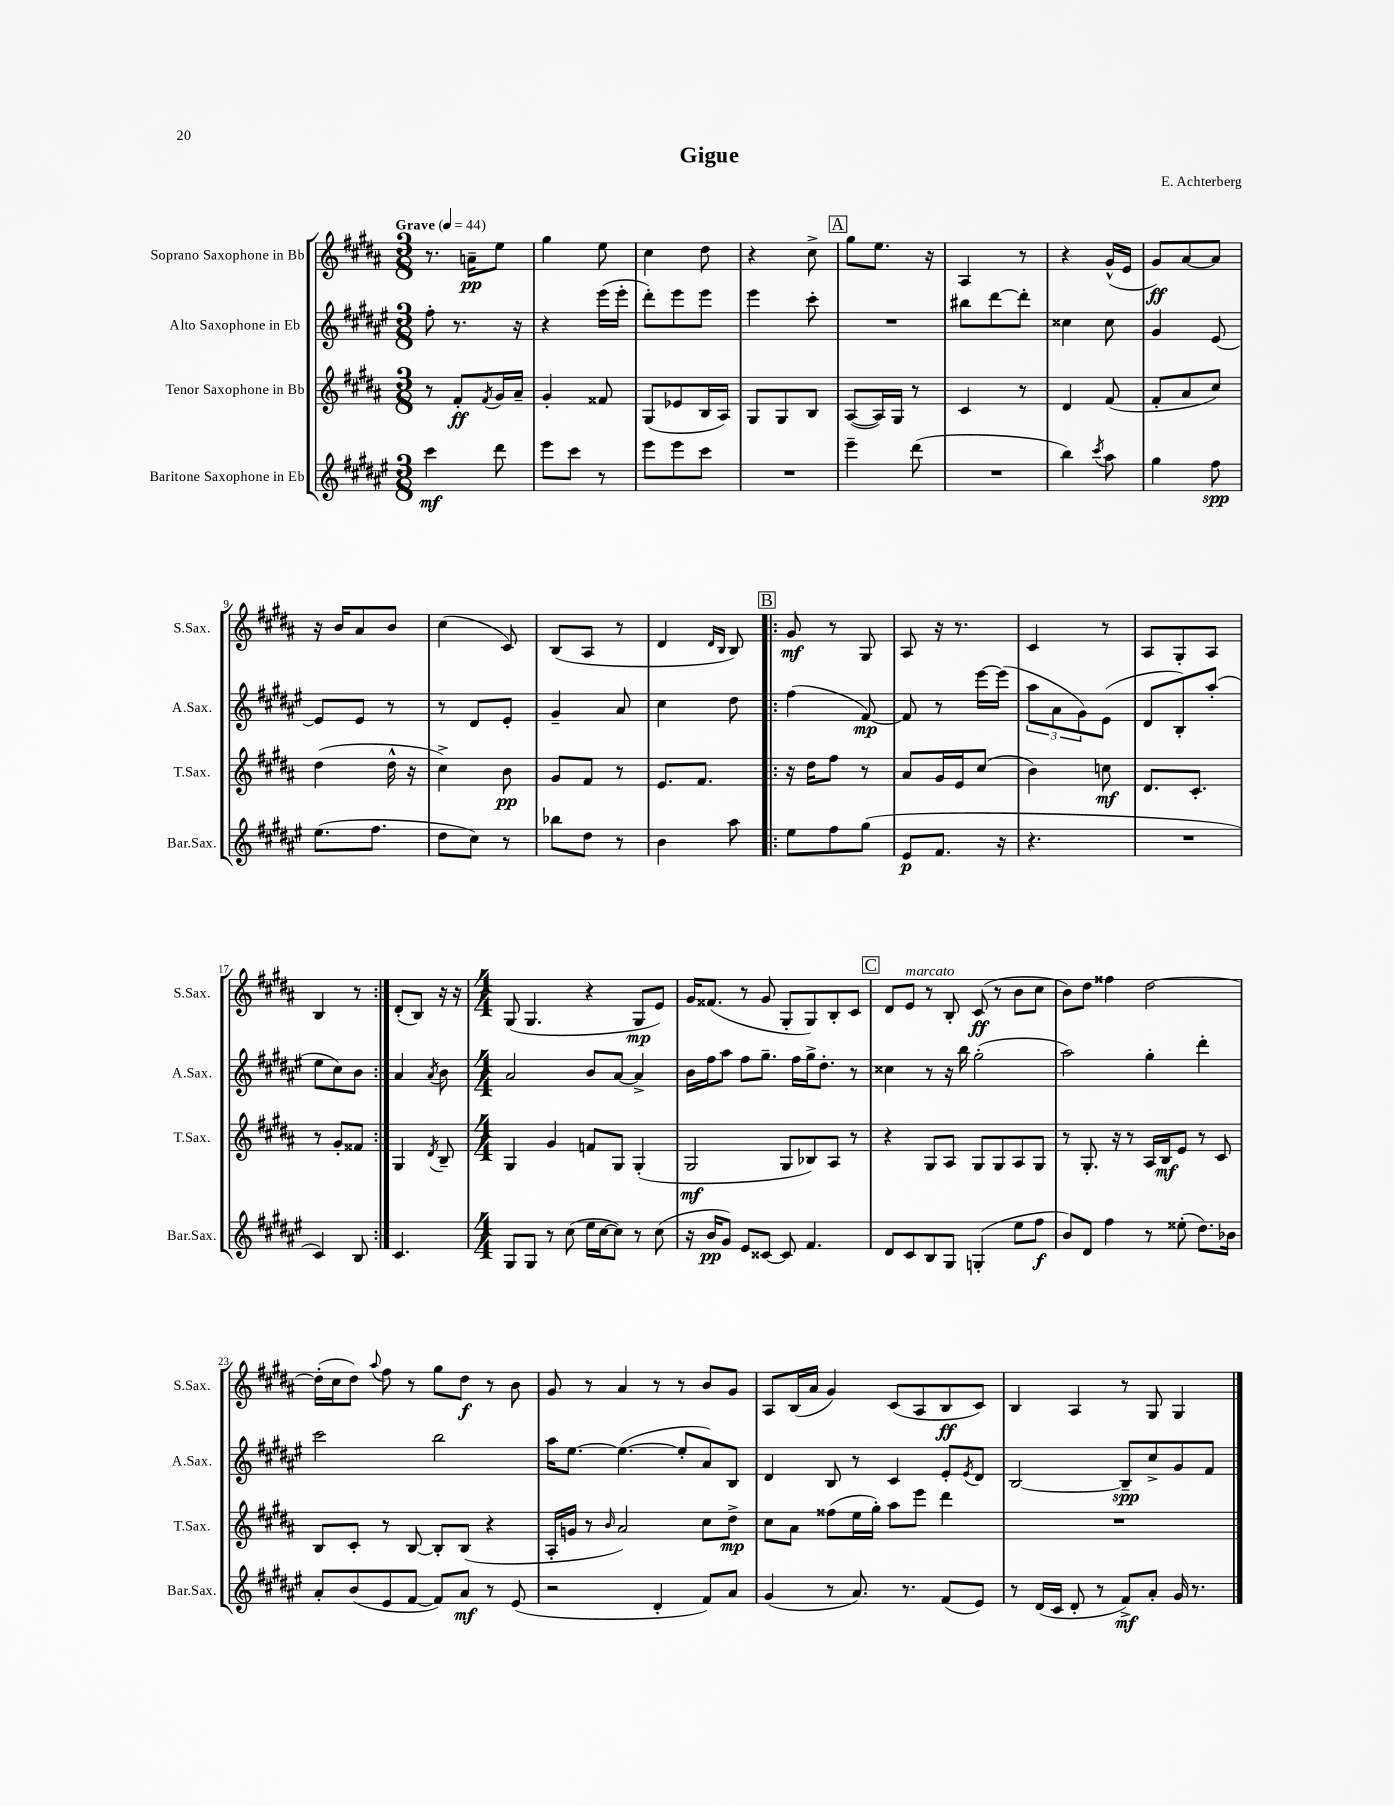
\header { title = "Gigue" composer = "E. Achterberg" }
<<
\new StaffGroup <<
\new Staff = "s0" \with { instrumentName = "Soprano Saxophone in Bb" shortInstrumentName = "S.Sax." } {
    \clef treble \key b \major \numericTimeSignature \time 3/8 \tempo "Grave" 4 = 44
    r8. a'16--\pp e''8 |
    gis''4 e''8 |
    cis''4 dis''8 |
    r4 cis''8-> |
    \mark \markup { \box "A" } gis''8 e''8. r16 |
    ais4 r8 |
    r4 gis'16-^( e'16 |
    gis'8\ff) ais'8~ ais'8 |
    r16 b'16 ais'8 b'8 |
    cis''4( cis'8) |
    b8( ais8 r8 |
    dis'4 \grace { dis'16 b16 } b8) |
    \repeat volta 2 { \mark \markup { \box "B" } gis'8\mf r8 gis8 |
    ais8 r16 r8. |
    cis'4 r8 |
    ais8 gis8-. ais8 |
    b4 r8 | }
    dis'8-.( b8) r16 r16 |
    \numericTimeSignature \time 4/4 gis8( gis4. r4 gis8\mp e'8) |
    gis'16 fisis'8.( r8 gis'8 gis8-. gis8) b8-. cis'8 |
    \mark \markup { \box "C" } dis'8 e'8^\markup { \italic "marcato" } r8 b8-. cis'8\ff( r8 b'8 cis''8 |
    b'8) dis''8 fisis''4 dis''2~ |
    dis''16-.( cis''16 dis''8) \appoggiatura { ais''8 } fis''8 r8 gis''8 dis''8\f r8 b'8 |
    gis'8 r8 ais'4 r8 r8 b'8 gis'8 |
    ais8 b16( ais'16 gis'4) cis'8( ais8 b8\ff cis'8) |
    b4 ais4 r8 gis8 gis4 \bar "|." |
}
\new Staff = "s1" \with { instrumentName = "Alto Saxophone in Eb" shortInstrumentName = "A.Sax." } {
    \clef treble \key fis \major \numericTimeSignature \time 3/8
    fis''8-. r8. r16 |
    r4 eis'''16( eis'''16-. |
    dis'''8-.) eis'''8 eis'''8 |
    eis'''4 cis'''8-. |
    \mark \markup { \box "A" } R4. |
    bis''8 dis'''8~ dis'''8-. |
    cisis''4 cisis''8 |
    gis'4 eis'8~ |
    eis'8 eis'8 r8 |
    r8 dis'8 eis'8-. |
    gis'4-- ais'8 |
    cis''4 dis''8 |
    \repeat volta 2 { \mark \markup { \box "B" } fis''4( fis'8~\mp) |
    fis'8 r8 eis'''16~ eis'''16( |
    \tuplet 3/2 { ais''8 ais'8 gis'8) } eis'8( |
    dis'8 b8-.) ais''8-.( |
    eis''8 cis''8) b'8 | }
    ais'4 \acciaccatura { ais'8 } b'8 |
    \numericTimeSignature \time 4/4 ais'2 b'8 ais'8~ ais'4-> |
    b'16 fis''16 ais''8 fis''8 gis''8.-- fis''16 gis''16-> dis''8.-. r8 |
    \mark \markup { \box "C" } cisis''4 r8 r16 b''16 gis''2-.( |
    ais''2) gis''4-. dis'''4-. |
    cis'''2 b''2 |
    ais''16 eis''8.~ eis''4.~( eis''8-. ais'8) b8 |
    dis'4 b8 r8 cis'4 eis'8-. \acciaccatura { eis'8 } dis'8 |
    b2~ b8--\spp cis''8-> gis'8 fis'8 \bar "|." |
}
\new Staff = "s2" \with { instrumentName = "Tenor Saxophone in Bb" shortInstrumentName = "T.Sax." } {
    \clef treble \key b \major \numericTimeSignature \time 3/8
    r8 fis'8-.\ff \acciaccatura { fis'8 } gis'16 ais'16-- |
    gis'4-. fisis'8 |
    gis8( ees'8 b16 ais16) |
    gis8 gis8 b8 |
    \mark \markup { \box "A" } ais8~( ais16) gis16 r8 |
    cis'4 r8 |
    dis'4 fis'8( |
    fis'8-. ais'8 cis''8) |
    dis''4( dis''16-^ r16 |
    cis''4->) b'8\pp |
    gis'8 fis'8 r8 |
    e'8. fis'8. |
    \repeat volta 2 { \mark \markup { \box "B" } r16 dis''16 fis''8 r8 |
    ais'8 gis'16 e'16 cis''8( |
    b'4) c''8\mf |
    dis'8. cis'8.-. |
    r8 gis'8-. fisis'8 | }
    gis4 \acciaccatura { dis'8 } b8-- |
    \numericTimeSignature \time 4/4 gis4 gis'4 f'8 gis8 gis4-.( |
    gis2\mf gis8 bes8) ais8 r8 |
    \mark \markup { \box "C" } r4 gis8 ais8 gis8 gis8 ais8 gis8 |
    r8 gis8.-. r16 r8 ais16 b16\mf e'8 r8 cis'8 |
    b8 cis'8-. r8 b8~ b8-. b8( r4 |
    ais16-. g'16 r8 \grace { b'16 } ais'2) cis''8 dis''8->\mp |
    cis''8 ais'8 fisis''8( e''16 gis''16-.) ais''8 e'''8 dis'''4 |
    R1 \bar "|." |
}
\new Staff = "s3" \with { instrumentName = "Baritone Saxophone in Eb" shortInstrumentName = "Bar.Sax." } {
    \clef treble \key fis \major \numericTimeSignature \time 3/8
    cis'''4\mf dis'''8 |
    eis'''8 cis'''8 r8 |
    eis'''8 eis'''8 cis'''8 |
    R4. |
    \mark \markup { \box "A" } eis'''4-- dis'''8( |
    R4. |
    b''4) \acciaccatura { cis'''8 } ais''8 |
    gis''4 fis''8\spp |
    eis''8.( fis''8. |
    dis''8 cis''8) r8 |
    bes''8 dis''8 r8 |
    b'4 ais''8 |
    \repeat volta 2 { \mark \markup { \box "B" } eis''8 fis''8 gis''8( |
    eis'8\p fis'8. r16 |
    r4. |
    R4. |
    cis'4) b8 | }
    cis'4. |
    \numericTimeSignature \time 4/4 gis8 gis8 r8 cis''8( eis''16 cis''16~ cis''8) r8 cis''8( |
    r16 b'16\pp gis'8) eis'8 cisis'8~ cisis'8 fis'4. |
    \mark \markup { \box "C" } dis'8 cis'8 b8 gis8 g4-.( eis''8 fis''8\f |
    b'8) dis'8 fis''4 r8 eisis''8-.( dis''8.) bes'16 |
    ais'8-. b'8( eis'8 fis'8~ fis'8) ais'8\mf r8 eis'8( |
    r2 dis'4-. fis'8) ais'8 |
    gis'4( r8 ais'8.) r8. fis'8( eis'8) |
    r8 dis'16( cis'16 dis'8-. r8 fis'8->\mf) ais'8-. gis'16 r8. \bar "|." |
}
>>
>>
